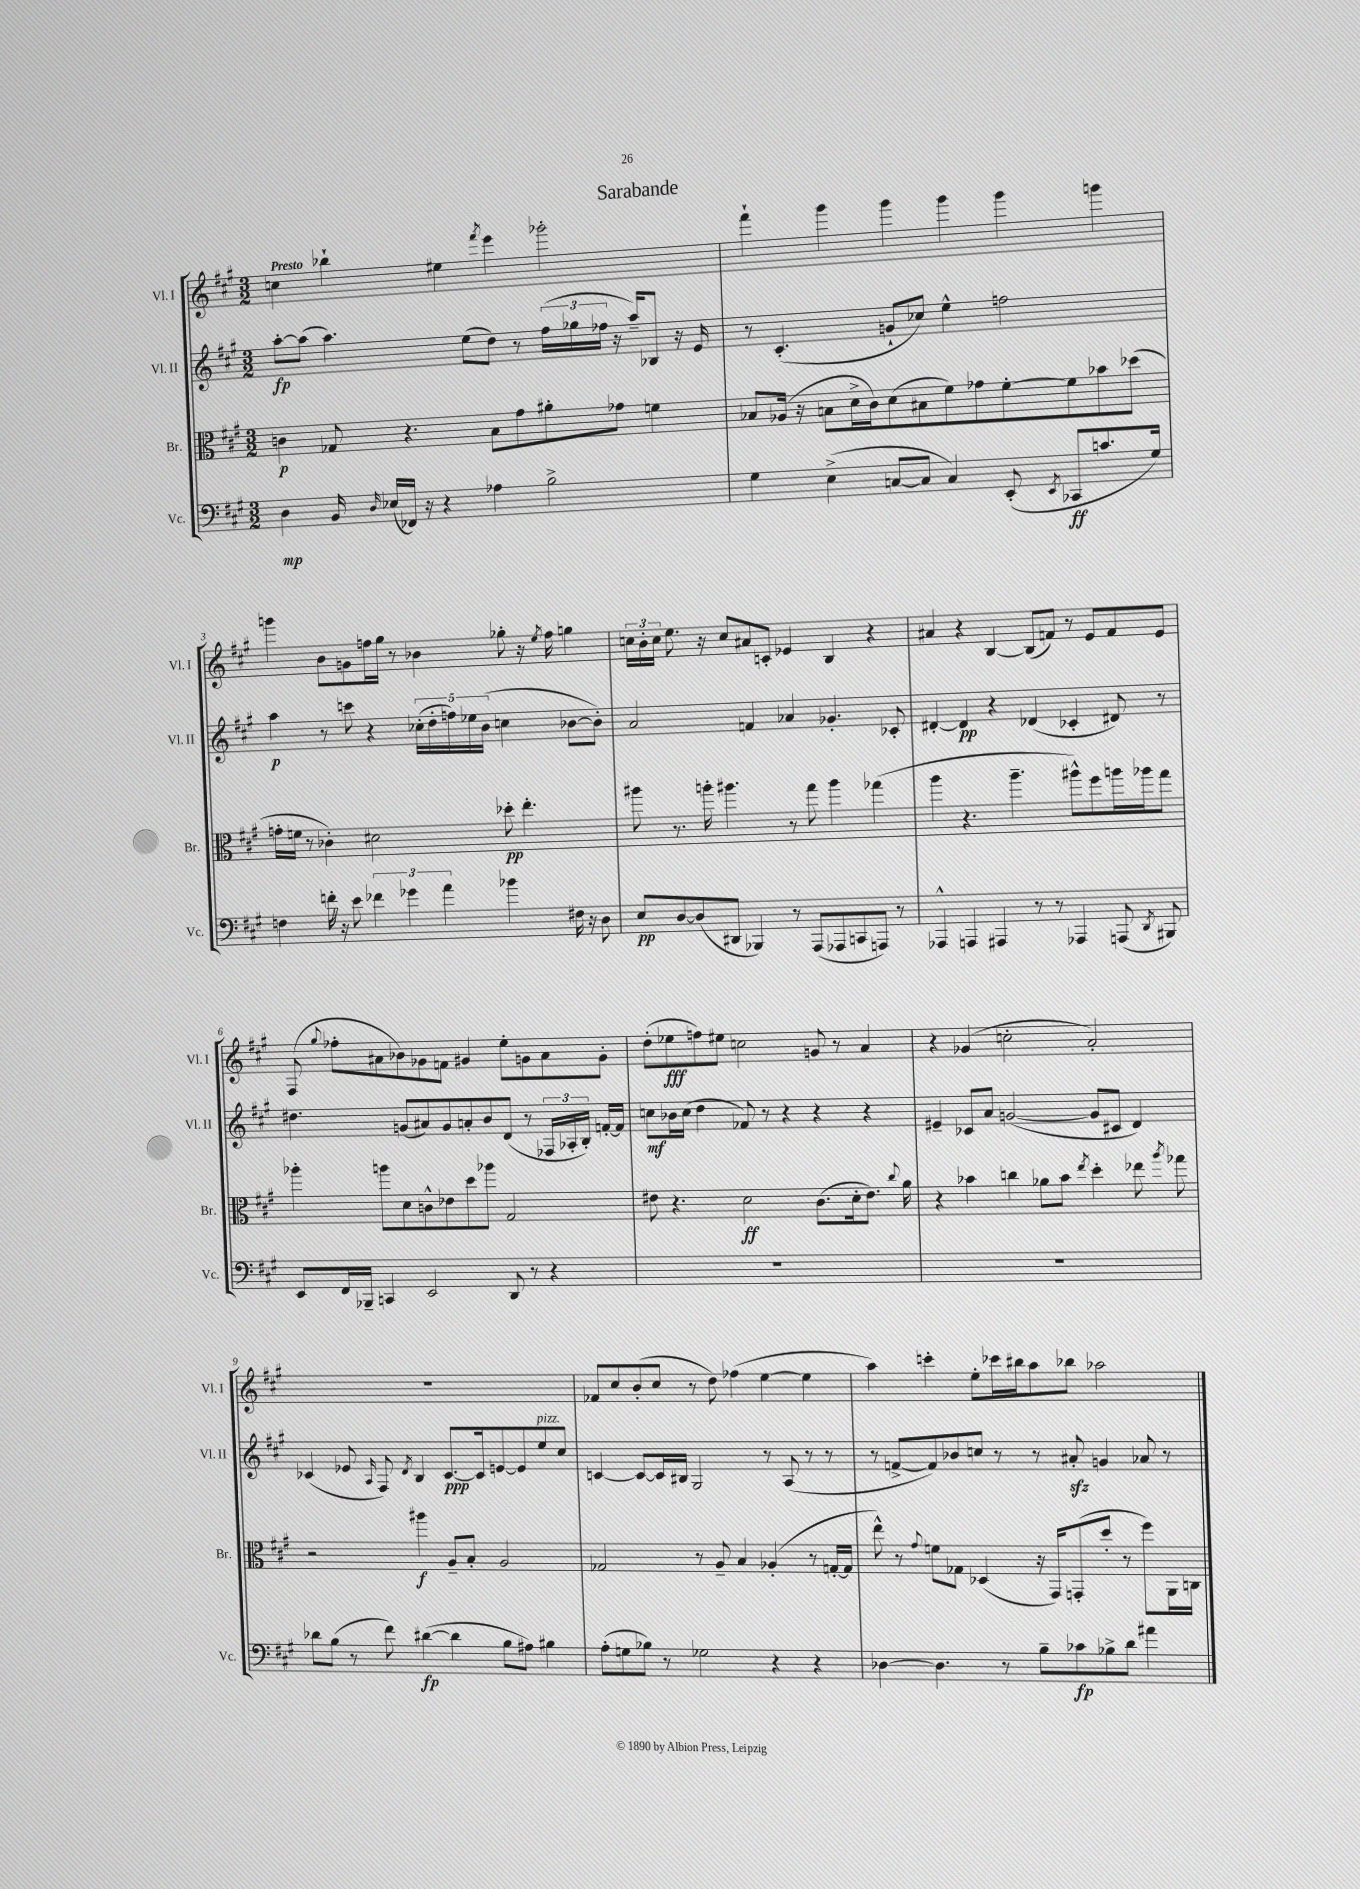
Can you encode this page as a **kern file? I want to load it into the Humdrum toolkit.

**kern	**kern	**kern	**kern
*staff4	*staff3	*staff2	*staff1
*clefF4	*clefC3	*clefG2	*clefG2
*k[f#c#g#]	*k[f#c#g#]	*k[f#c#g#]	*k[f#c#g#]
*M3/2	*M3/2	*M3/2	*M3/2
4D	4c	[8aa'	4cc
.	.	(8aa]	.
16BB	8G-	4.aa)	4bb-`
16qqD	.	.	.
(16E-	.	.	.
16FF-)	4.r	.	.
16r	.	.	.
4r	.	.	4ee#
.	.	(8ee	.
.	.	.	8qfff#
4A-	8B	8dd)	4eee
.	8g#	8r	.
2B^	8a#'	(24ff#	2ggg-'
.	.	24gg-	.
.	.	24ff-	.
.	8g-	16r	.
.	.	16aa~)	.
.	4f	8B-	.
.	.	16r	.
.	.	16e	.
=	=	=	=
4G#	8B-	8r	4fff#`
.	(16A-	(4.c#'	.
.	16r	.	.
(4E^	8B	.	4ggg#
.	16d^	.	.
.	16c#)	.	.
[8C	(8d	8g`	4ggg#
8C]	8B#	8cc-)	.
4C)	8f#)	4ee^^	4ggg#
.	8g-	.	.
(8EE'	[8f#'	2ff	4ggg#
8qEE	.	.	.
8CC-	8f#]	.	.
8.c	8b-	.	4ggg
.	(8dd-	.	.
16G#)	.	.	.
=	=	=	=
4F	16g'	4aa	4ggg
.	16f	.	.
.	8r	.	.
16f'	4c-')	8r	8b
16r	.	.	.
8e	.	8ccc	8g
6f-	2d#	4r	16ff
.	.	.	16gg#
.	.	.	8r
6g-	.	.	.
.	.	(20cc-'	4b-
.	.	20dd'	.
6a	.	.	.
.	.	20ff)	.
.	.	20ee-	.
.	.	(20b	.
4b-	8dd-'	4cc	8gg-'
.	4.ee'	.	16r
.	.	.	8qee
.	.	.	16ff
16F#	.	[8b-	4gg
16r	.	.	.
8D	.	8b-'])	.
=	=	=	=
8E	8aa#	2a	24cc
.	.	.	24b'
.	.	.	24cc
[8D	8.r	.	8.ee
(8D]	.	.	.
.	16aa'	.	16r
8DD#	4.aa#	.	8cc
4BBB-)	.	4f	8a#
.	.	.	8c'
8r	8r	4a-	4e-
(8AAA	8gg#	.	.
8AAA-	4aa#	4.g-'	4B
8CC	.	.	.
8AAA)	(4gg-	.	4r
8r	.	8c-'	.
=	=	=	=
4AAA-^^	4aa	[4d#'	4a#
4AAA	4.r	4d#]	4r
4AAA#	.	4r	[4B
.	4.aa~	.	.
8r	.	(4d-	(8B]
8r	.	.	8f)
4AAA-	8aa#^^)	4c-'	8r
.	8ff#	.	8e
(8AAA	16aa	8d#)	8f
.	16aa-	.	.
8qDD	.	.	.
8BBB#)	8gg#	8r	8e
=	=	=	=
8EE	4aa-'	4.dd#	(8F#
.	.	.	8qqgg#
16FF#	.	.	8ff-'
16BBB-~	.	.	.
4CC	8aa	.	8a#
.	8d	(8g	8b-)
2EE	8c^^	8a#)	8g-
.	8e-	8g	8f
.	8dd	8a'	4g#
.	8aa-	8b	.
8DD	2G#	(8d	8ee'
8r	.	8r	8g
4r	.	24F-	8a#
.	.	24A-'	.
.	.	24B')	.
.	.	[16f'	8g'
.	.	16f]	.
=	=	=	=
1.r	8e#	8cc	(8dd'
.	4.r	16b-	8ee-
.	.	(16cc	.
.	.	4dd	8ff)
.	.	.	8ee#
.	2d	8f-)	2cc
.	.	8r	.
.	.	4r	.
.	(8.c#	4r	8g
.	.	.	8r
.	16d'	.	.
.	8.e#)	4r	4a
.	8qqcc#	.	.
.	16a	.	.
=	=	=	=
1.r	4r	4e#~	4r
.	4b-	8c-	(4g-
.	.	8a	.
.	4cc	([2g	2cc'
.	8a-	.	.
.	8b-	.	.
.	8qee	.	.
.	4dd'	8g]	2a')
.	.	8c#	.
.	8ee-	4d)	.
.	8qaa	.	.
.	8gg-	.	.
=	=	=	=
8d-	2r	(4c-	1.r
(8B	.	.	.
8r	.	8e-	.
.	.	16qqA	.
8f#)	.	8F#)	.
.	.	8qd	.
([4d#	4aa#	4B	.
4d#]	8A~	[8.c-	.
.	8B'	.	.
.	.	16c-]	.
8B	2A	[8e	.
8A#)	.	8e]	.
4B#	.	8ee	.
.	.	8cc#	.
=	=	=	=
(8A'	2G-	[4c	8f-
8G	.	.	8cc#
8B-)	.	8c_	(8b'
8r	.	16c]	8cc#
.	.	16B#	.
2G-	8r	2G#	8r
.	8A~	.	8dd)
.	4B	.	(4ff-
4r	(4A-'	8r	[4ee
.	.	(8A	.
4r	8r	8r	4ee]
.	[16G'	8r	.
.	16G]	.	.
=	=	=	=
[4D-	8ee^^)	8r	4aa)
.	8r	[8f^	.
.	8qqg#	.	.
4.D-]	8f	8f])	4ccc'
.	8G-	8b-	.
.	(4D-	8cc	8ee'
8r	.	8r	16ccc-
.	.	.	16bb#
8B~	16r	8r	8aa
.	16GG#)	.	.
8c-	(8GG'	8a#'	8bb-
8B-^	8dd'	4g	2aa-
8d	8r	.	.
4a#	8ff#)	8a-	.
.	16AA	8r	.
.	16C	.	.
==	==	==	==
*-	*-	*-	*-
